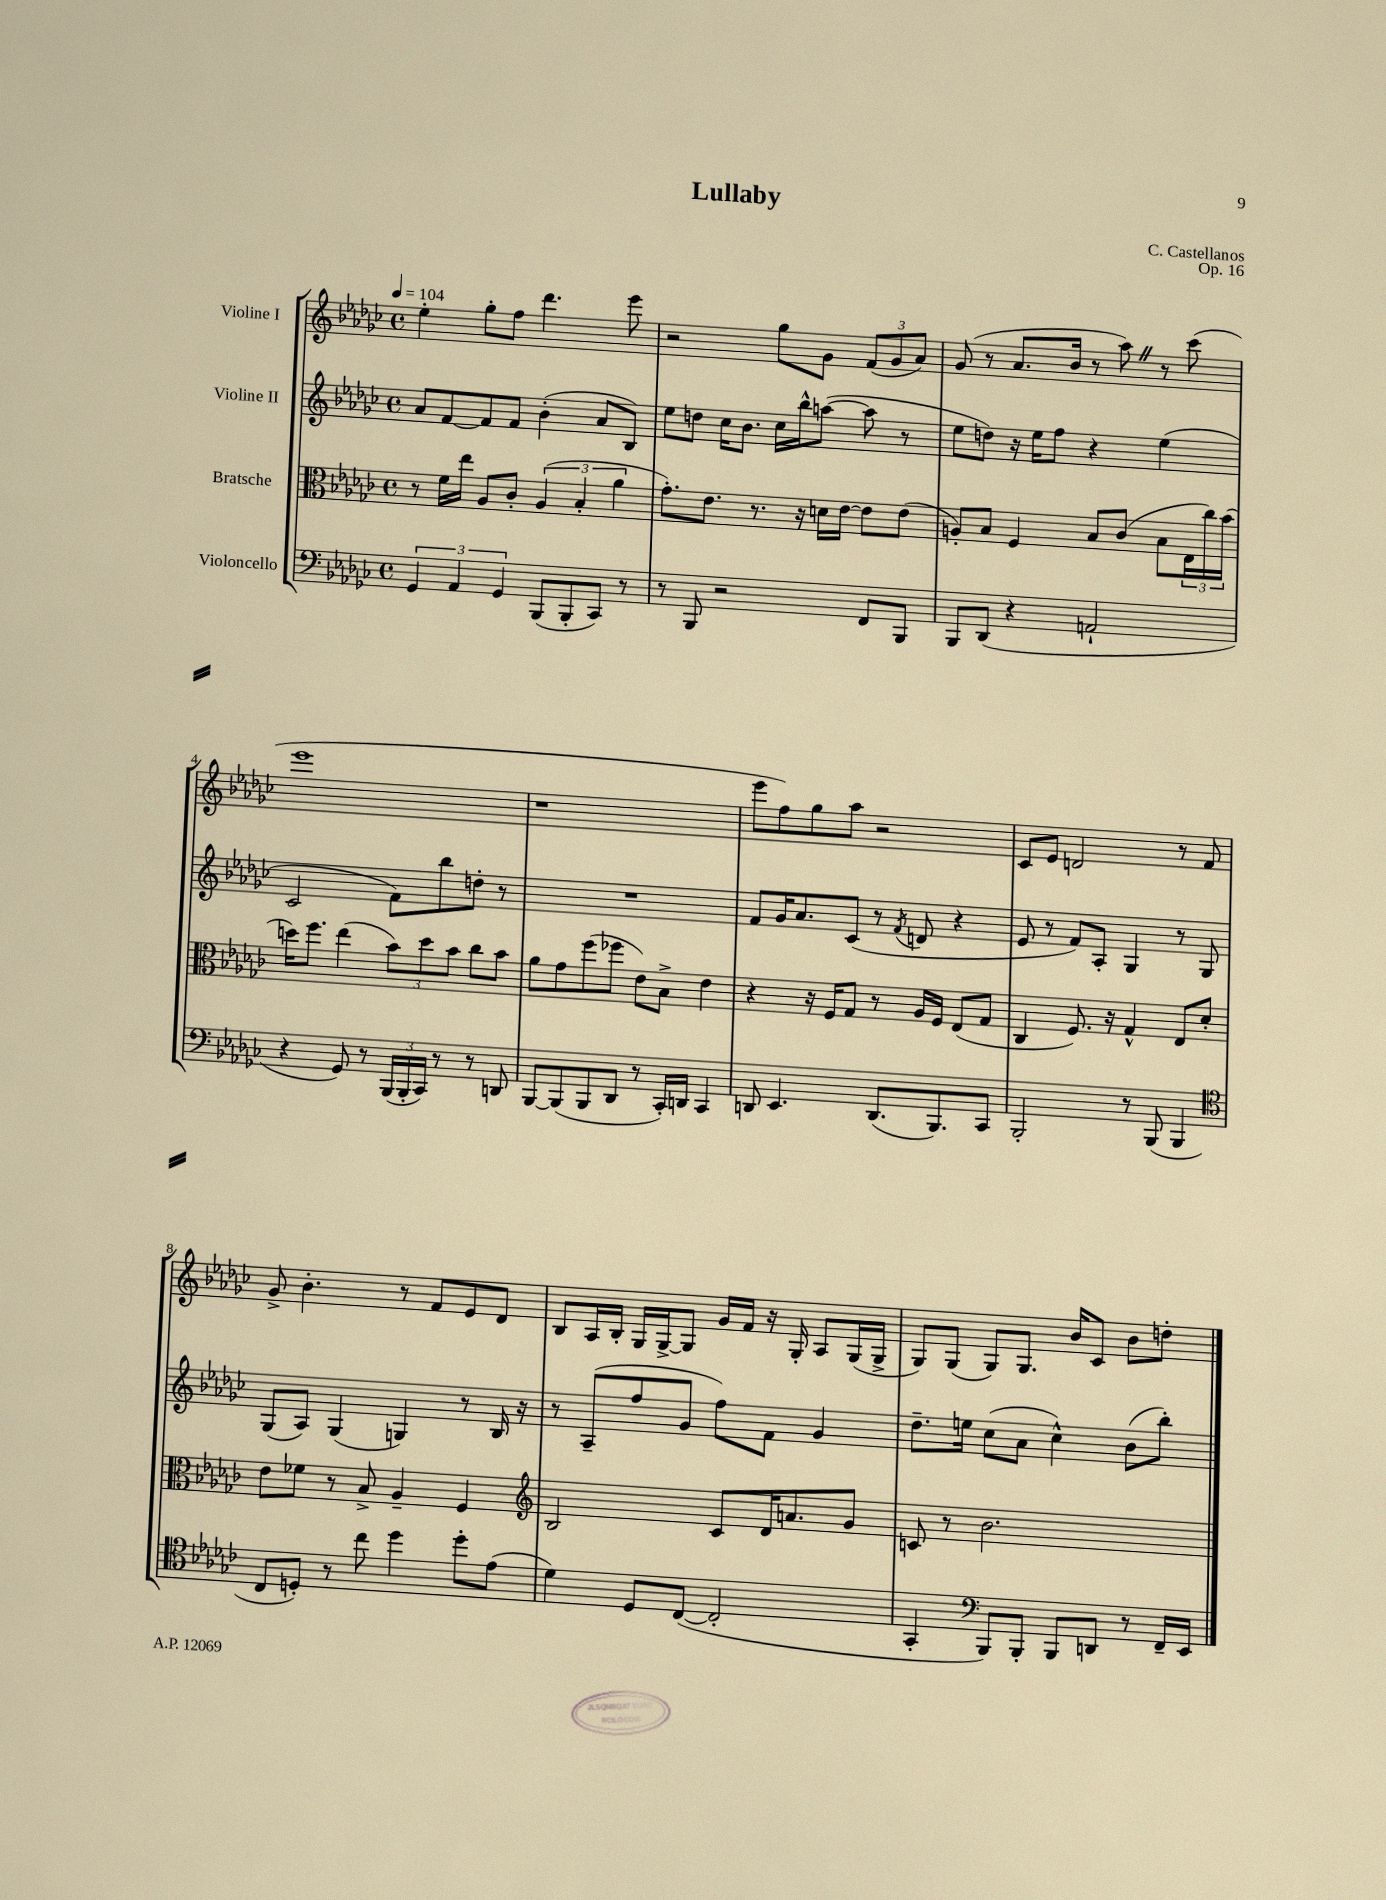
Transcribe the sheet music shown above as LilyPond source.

\header { title = "Lullaby" composer = "C. Castellanos" opus = "Op. 16" }
<<
\new StaffGroup <<
\new Staff = "s0" \with { instrumentName = "Violine I" } {
    \clef treble \key ges \major \defaultTimeSignature \time 4/4 \tempo 4 = 104
    ees''4-. ges''8-. f''8 des'''4. ees'''8 |
    r2 ges''8 ges'8 \tuplet 3/2 { f'8( ges'8 aes'8) } |
    ges'8( r8 aes'8. bes'16 r8 aes''8) \once \override BreathingSign.text = \markup { \musicglyph "scripts.caesura.straight" } \breathe r8 ces'''8( |
    ees'''1 |
    r1 |
    ees'''8 f''8) ges''8 aes''8 r2 |
    ces'8 ees'8 d'2 r8 f'8 |
    ges'8-> bes'4.-. r8 f'8 ees'8 des'8 |
    bes8 aes16 bes16-. ges16 ges16~-> ges8 ges'16 f'16 r16 ges16-. aes8 ges16( ges16-> |
    ges8) ges8( ges8) ges8. bes'16 ces'8 bes'8 d''8-. \bar "|." |
}
\new Staff = "s1" \with { instrumentName = "Violine II" } {
    \clef treble \key ges \major \defaultTimeSignature \time 4/4
    aes'8 f'8~ f'8 f'8 bes'4-.( aes'8 bes8) |
    ees''8 d''8 ces''16 bes'8. ces''16 bes''16-^ a''8~( a''8 r8 |
    ees''8 d''8) r16 ees''16 f''8 r4 ees''4( |
    ces'2 f'8) bes''8 d''8-. r8 |
    R1 |
    f'8 ges'16 aes'8. ces'8( r8 \acciaccatura { f'8 } d'8 r4 |
    ees'8 r8 f'8) aes8-. ges4 r8 ges8 |
    ges8( aes8) ges4( g4) r8 bes16 r16 |
    r8 aes8--( f''8 ges'8 f''8) f'8 ges'4 |
    des''8.-- e''16 ces''8( aes'8 ces''4-^) bes'8( bes''8-.) \bar "|." |
}
\new Staff = "s2" \with { instrumentName = "Bratsche" } {
    \clef alto \key ges \major \defaultTimeSignature \time 4/4
    r8 f'16 ees''16 aes8 ces'8-. \tuplet 3/2 { aes4( bes4-. aes'4 } |
    ges'8.-.) ees'8. r8. r16 d'16 ees'16~ ees'8 ees'8( |
    a8-.) bes8 f4 bes8 ces'8( bes8 \tuplet 3/2 { ees16 ces''16) bes'16( } |
    d''16) f''8. ees''4( \tuplet 3/2 { bes'8) d''8 bes'8 } ces''8 bes'8 |
    aes'8 ges'8 f''8( fes''8 ees'8) bes8-> ees'4 |
    r4 r16 f16 ges8 r8 aes16 f16 ees8( ges8 |
    ces4 f8.) r16 ges4-^ ees8 des'8-. |
    ees'8 fes'8 r8 bes8-> aes4-- f4 |
    \clef treble bes2 ces'8 des'16 a'8. ges'8 |
    c'8 r8 bes'2. \bar "|." |
}
\new Staff = "s3" \with { instrumentName = "Violoncello" } {
    \clef bass \key ges \major \defaultTimeSignature \time 4/4
    \tuplet 3/2 { ges,4 aes,4 ges,4 } bes,,8( bes,,8-. ces,8) r8 |
    r8 bes,,8 r2 f,8 bes,,8 |
    bes,,8 des,8( r4 a,2-! |
    r4 ges,8) r8 \tuplet 3/2 { bes,,16( bes,,16-. ces,16) } r8 r8 d,8 |
    bes,,8~ bes,,8( bes,,8 des,8 r8 ces,16-.) d,16 ces,4 |
    d,8 ees,4. d,8.( bes,,8.) ces,8 |
    bes,,2-. r8 bes,,8( bes,,4 |
    \clef tenor ces8 d8-.) r8 ces''8 des''4 des''8-. ees'8( |
    des'4) des8 ces8~( ces2-. |
    ges,4-. \clef bass bes,,8) bes,,8-. bes,,8 d,8 r8 f,16-- ees,16 \bar "|." |
}
>>
>>
